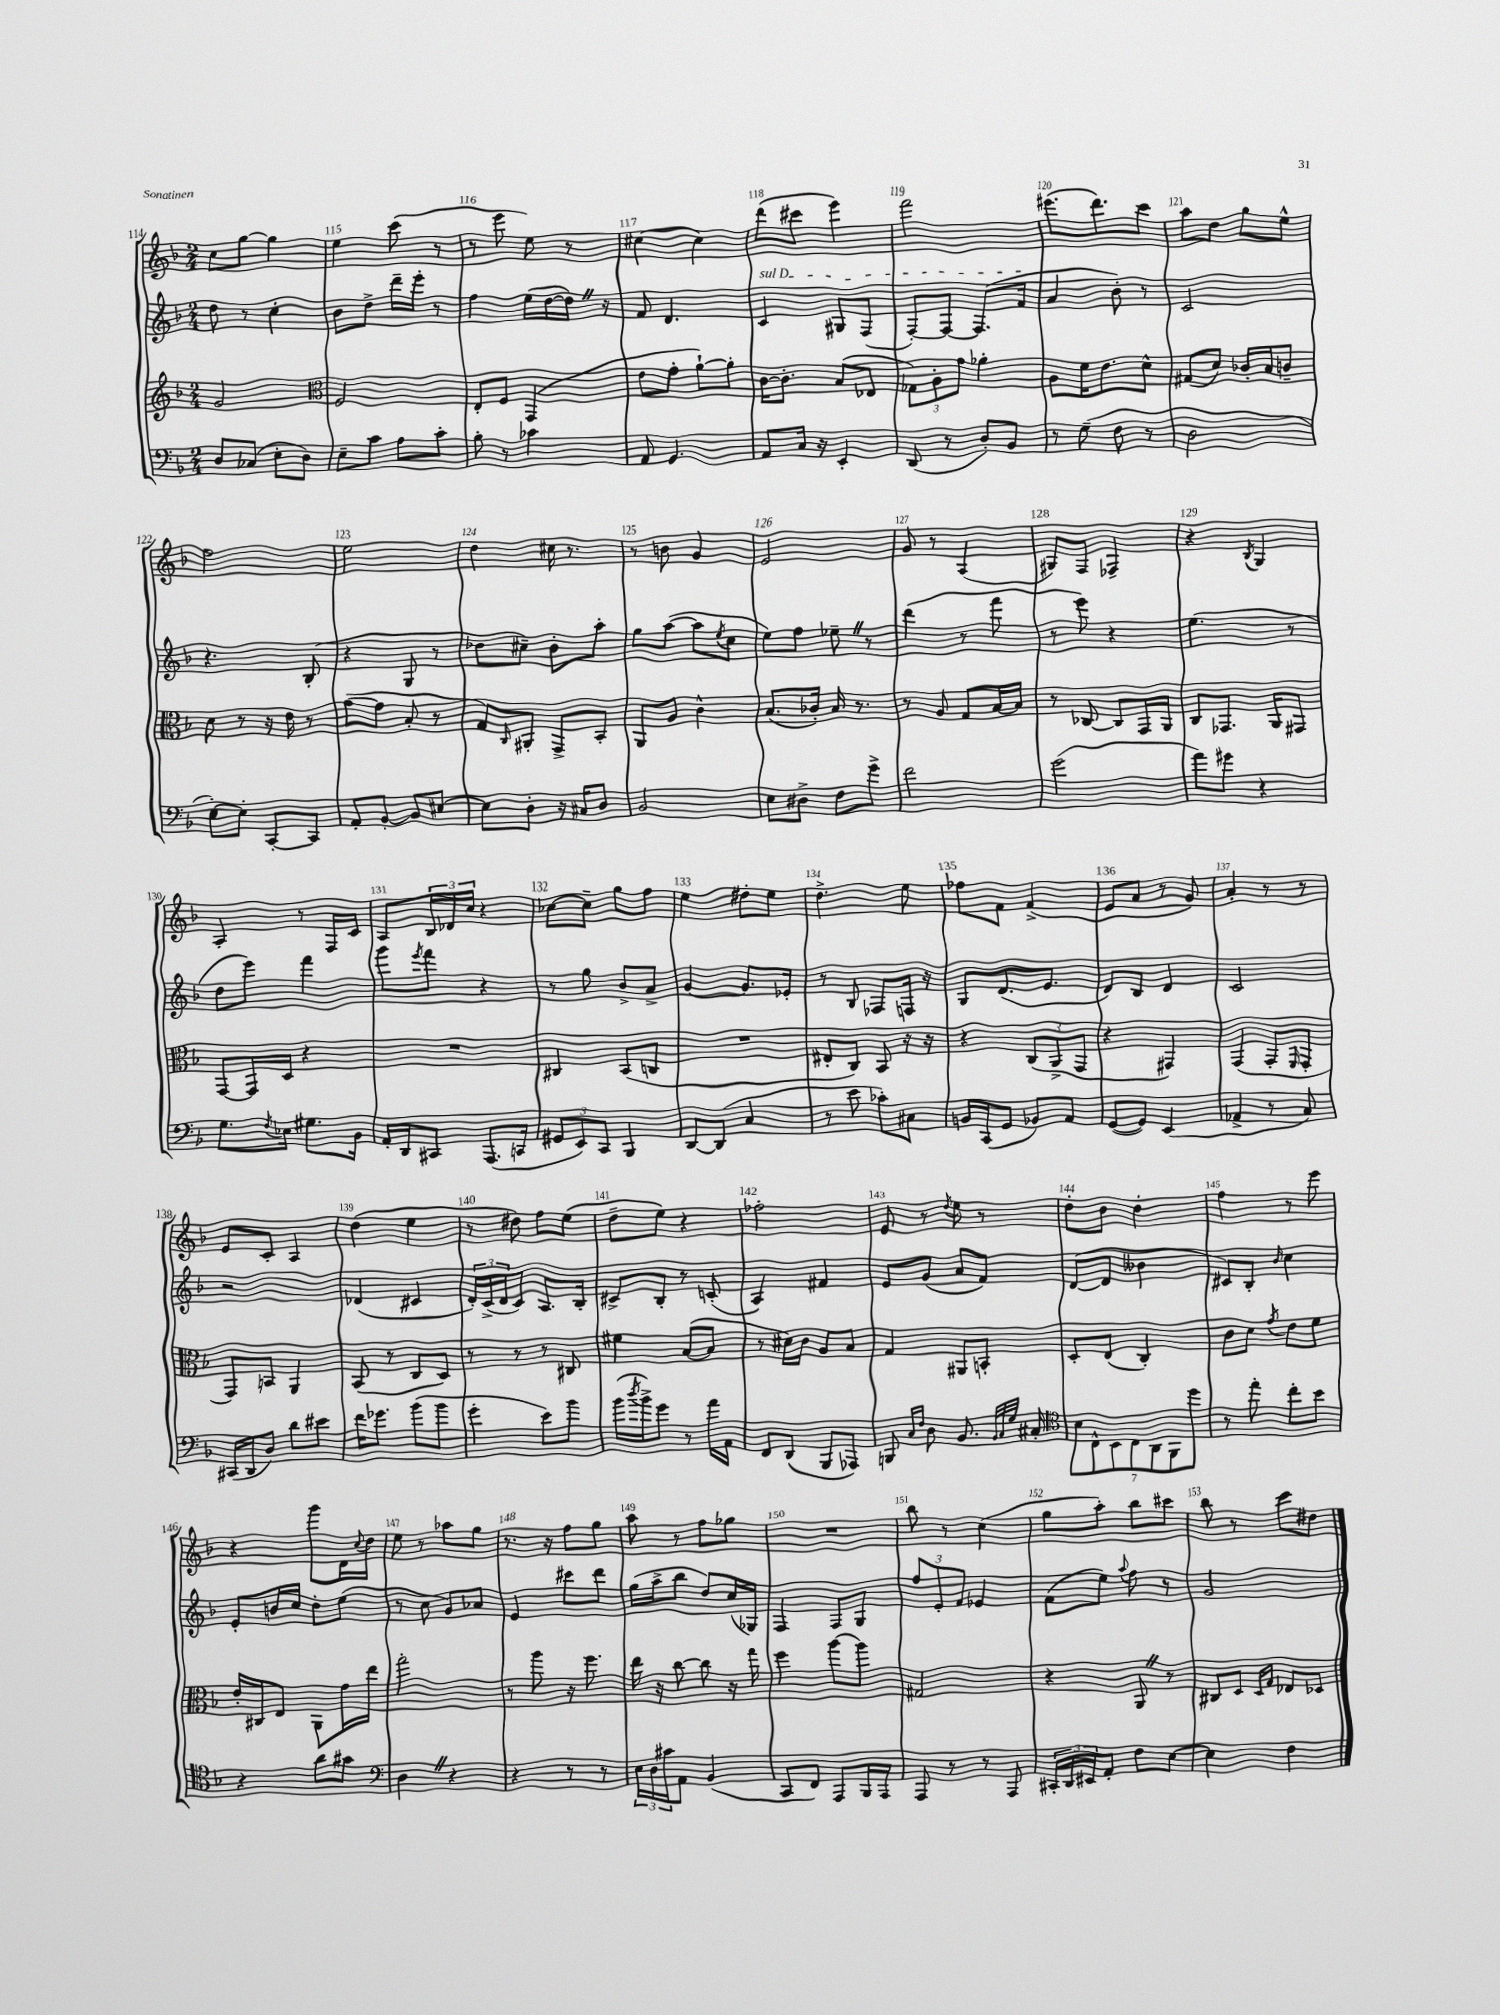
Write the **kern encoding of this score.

**kern	**kern	**kern	**kern
*staff4	*staff3	*staff2	*staff1
*clefF4	*clefG2	*clefG2	*clefG2
*k[b-]	*k[b-]	*k[b-]	*k[b-]
*M2/4	*M2/4	*M2/4	*M2/4
8D	2g	8dd	8cc
(8C-	.	8r	[8gg
8E'	.	4cc'	4gg]
8D)	.	.	.
=	=	=	=
*	*clefC3	*	*
8E~	2F	8b-	4ee
8c	.	8dd^	.
8A	.	16ddd~	(8ccc
.	.	16eee'	.
8c'	.	8r	8r
=	=	=	=
8B-'	8E'	4ff	8r
8r	8F	.	8eee
4c-	(4GG	(16ee	8ee)
.	.	[16dd	.
.	.	16dd])	8r
.	.	16r	.
=	=	=	=
8AA	8e	8f	[4cc#
4.GG	8g'	4.d	.
.	[8a`)	.	4cc#]
.	8a']	.	.
=	=	=	=
8AA	[16c	4c	(8ddd
.	8.c']	.	.
16C	.	.	8ccc#
16r	.	.	.
4EE'	(8B-	8G#	4eee)
.	8E-	(8F	.
=	=	=	=
(8DD	12G-)	[8F')	2fff
.	12A'	.	.
8r	.	8F_	.
.	12g	.	.
8D')	4a-'	(8.F]	.
8BB-	.	.	.
.	.	16f	.
=	=	=	=
8r	8A	4a	(8.eee#
(8G~	16f	.	.
.	8.e	.	8.ddd)
8F	.	8b-')	.
8r	8d^^	8r	8ccc
=	=	=	=
2D	(8G#	2c	8aa
.	8d)	.	8dd
.	16c-'	.	8gg
.	16B-	.	.
.	8c~	.	8ee^^
=	=	=	=
[8E')	8d	4.r	2ff
8E']	8r	.	.
[8CC'	16r	.	.
.	16e	.	.
8CC]	8r	(8B-'	.
=	=	=	=
8AA'	([8g	4r	2ee
[8BB-'	8g]	.	.
8BB-]	8B-'	8G	.
[8E#	8r	8r	.
=	=	=	=
8E#]	8G)	8dd-	4dd
.	16qqC	.	.
8D'	8AA#'	8cc#~)	.
16r	8GG^	8b-'	16cc#
16C#	.	.	8.r
8D	8BB-'	8aa'	.
=	=	=	=
2BB-	8AA	8gg	8r
.	8A	([8aa	8b
.	4c^^	8aa]	4g
.	.	8qee	.
.	.	8cc	.
=	=	=	=
8E	(8.B-	8ee)	2e
8D#^	.	8ff	.
.	16c-')	.	.
8F	16B-	8ee-~	.
.	8.r	.	.
8g^	.	8r	.
=	=	=	=
2f	8r	(4ddd	8g
.	8A	.	8r
.	8G	8r	(4A
.	[16B-	8fff	.
.	16B-]	.	.
=	=	=	=
(2g	8r	8r	8G#)
.	[8C-	8eee)	8F
.	8C-]	4r	4F-~
.	16GG	.	.
.	16AA	.	.
=	=	=	=
8a)	8C	(4.ee	4r
8g#	8.GG-	.	.
.	.	.	8qB-
4r	.	.	4G
.	16AA	.	.
.	8GG#	8r	.
=	=	=	=
8.G	[8GG	8dd	4A'
.	16GG]	8eee)	.
8qF	.	.	.
16E-	16D	.	.
8.G#	4r	4fff	8r
.	.	.	16F
16BB-	.	.	16c
=	=	=	=
16AA'	2r	8ggg	8A
16DD	.	.	.
.	.	8qeee	.
8CC#	.	8fff	24B-
.	.	.	24d-
.	.	.	24cc
(8.AAA	.	4r	4r
16CC	.	.	.
=	=	=	=
12GG#	4C#	8r	[8cc-
12EE)	.	.	.
.	.	8gg	8cc-~]
12CC	.	.	.
4BBB-	(8BB-	8b-^	8gg
.	8C	8a^	8ff
=	=	=	=
[8DD	2r	[4g	4ee
(8DD]	.	.	.
4C	.	8.g]	8dd#'
.	.	.	8ee
.	.	16e-'	.
=	=	=	=
8r	8E#'	8r	4.dd^
8e	8C)	8B-	.
8c-')	8BB-	8F-	.
8C#	16r	16F	8ee
.	16r	16r	.
=	=	=	=
16BB	4r	8G	8ff-
(16CC	.	.	.
8GG	.	(8.d	8f
8BB-)	(12C	.	(4f^
.	.	8.e	.
.	12AA^	.	.
8AA	.	.	.
.	12GG	.	.
=	=	=	=
([8GG	4r	8d)	8e
8GG])	.	8B-	8a
(4EE	4GG#)	4d	8r
.	.	.	8g)
=	=	=	=
4AA-^	(4GG	2c	4a'
8r	8GG'	.	8r
.	16qqFF	.	.
8C)	8GG'	.	8r
=	=	=	=
(16CC#	8GG)	2r	8e
16DD	.	.	.
8D)	8BB	.	8c'
8d	4AA	.	4A
8e#	.	.	.
=	=	=	=
16f	(8BB-	(4d-	(4dd
8.g-	.	.	.
.	8r	.	.
(8b-	8C	4c#	4ee
8b-	8D)	.	.
=	=	=	=
4g'	8r	24d')	8r
.	.	(24c^	.
.	.	24d	.
.	8r	8c)	8dd#)
8e)	8r	8.A	8ff
8b-	8C#	.	(8ee
.	.	16B-'	.
=	=	=	=
(16b-	4f#	8c#^	8dd~
8qdd	.	.	.
16b-^)	.	.	.
8g	.	8B-'	8ee)
8r	([8B-	8r	4r
16a	8B-]	(8c'	.
16AA	.	.	.
=	=	=	=
8FF	8r	4A)	2ff-'
(8DD	16d#)	.	.
.	16c	.	.
8BBB-	8A	4f#	.
8AAA-)	8B-	.	.
=	=	=	=
8BBB	4G	8e	8e
16qqC	.	.	.
16qqF	.	.	.
8D	.	(8g	8r
.	.	.	8qdd
8.BB-	8AA#	8a	8ee
.	8BB'	8f)	8r
32qqBB-	.	.	.
32qqC	.	.	.
32qqG	.	.	.
16C#'	.	.	.
=	=	=	=
*clefC4	*	*	*
14B-	8D'	([8d	8dd'
14C^^	.	.	.
.	(8E	8d]	8b-
14BB-	.	.	.
14C	.	.	.
.	4C')	4b--	4dd'
14AA	.	.	.
14FF	.	.	.
14dd	.	.	.
=	=	=	=
8r	8c	8c#)	4ff
8ee'	8d	8B-'	.
.	8qg	16qqb-	.
8cc'	8e	4cc	8r
8b-	8f	.	8eee
=	=	=	=
4r	16e'	8e'	4r
.	16C#	.	.
.	8E	16b	.
.	.	16cc	.
8a	8AA	8dd'	8ggg
8g#	16g	(8ee	16d
.	.	.	8qqcc
.	16ee	.	16dd
=	=	=	=
*clefF4	*	*	*
4D	2gg'	8r	8ee
.	.	8cc	8r
4r	.	8g)	8aa-
.	.	8a-	8gg
=	=	=	=
4r	8r	4e	8.r
.	8aa	.	.
.	.	.	16r
8r	16r	8ccc#	8ff
.	8.ff	.	.
8r	.	8ddd	8gg
=	=	=	=
24E	16ee	(16gg	8aa
24D	.	.	.
.	16r	16aa^	.
24c#	.	.	.
8AA	[8cc	8bb-	8r
(4BB-	8cc]	8dd)	8ff
.	16r	(16cc	8gg-
.	16gg	16G-)	.
=	=	=	=
8CC	4ff	4F	2r
8FF)	.	.	.
8AAA	[8aa	8F	.
16BBB-	8aa]	8G	.
16AAA	.	.	.
=	=	=	=
8AAA	2G#	12ff	8bb-
.	.	12e'	.
8r	.	.	8r
.	.	12f	.
8r	.	4e-	(4cc
8AAA	.	.	.
=	=	=	=
24CC#'	4r	(8f	8gg
24DD	.	.	.
24EE#	.	.	.
8AA'	.	8ee)	8aa')
.	.	8qqaa	.
8F	8AA	8ff	8bb-
[8E	8r	8r	8ccc#
=	=	=	=
4E]	8C#	2g	8bb-
.	8D	.	8r
.	16qqD	.	.
.	16qqG	.	.
4F	8E-	.	8ccc
.	8D-	.	8dd#
==	==	==	==
*-	*-	*-	*-
